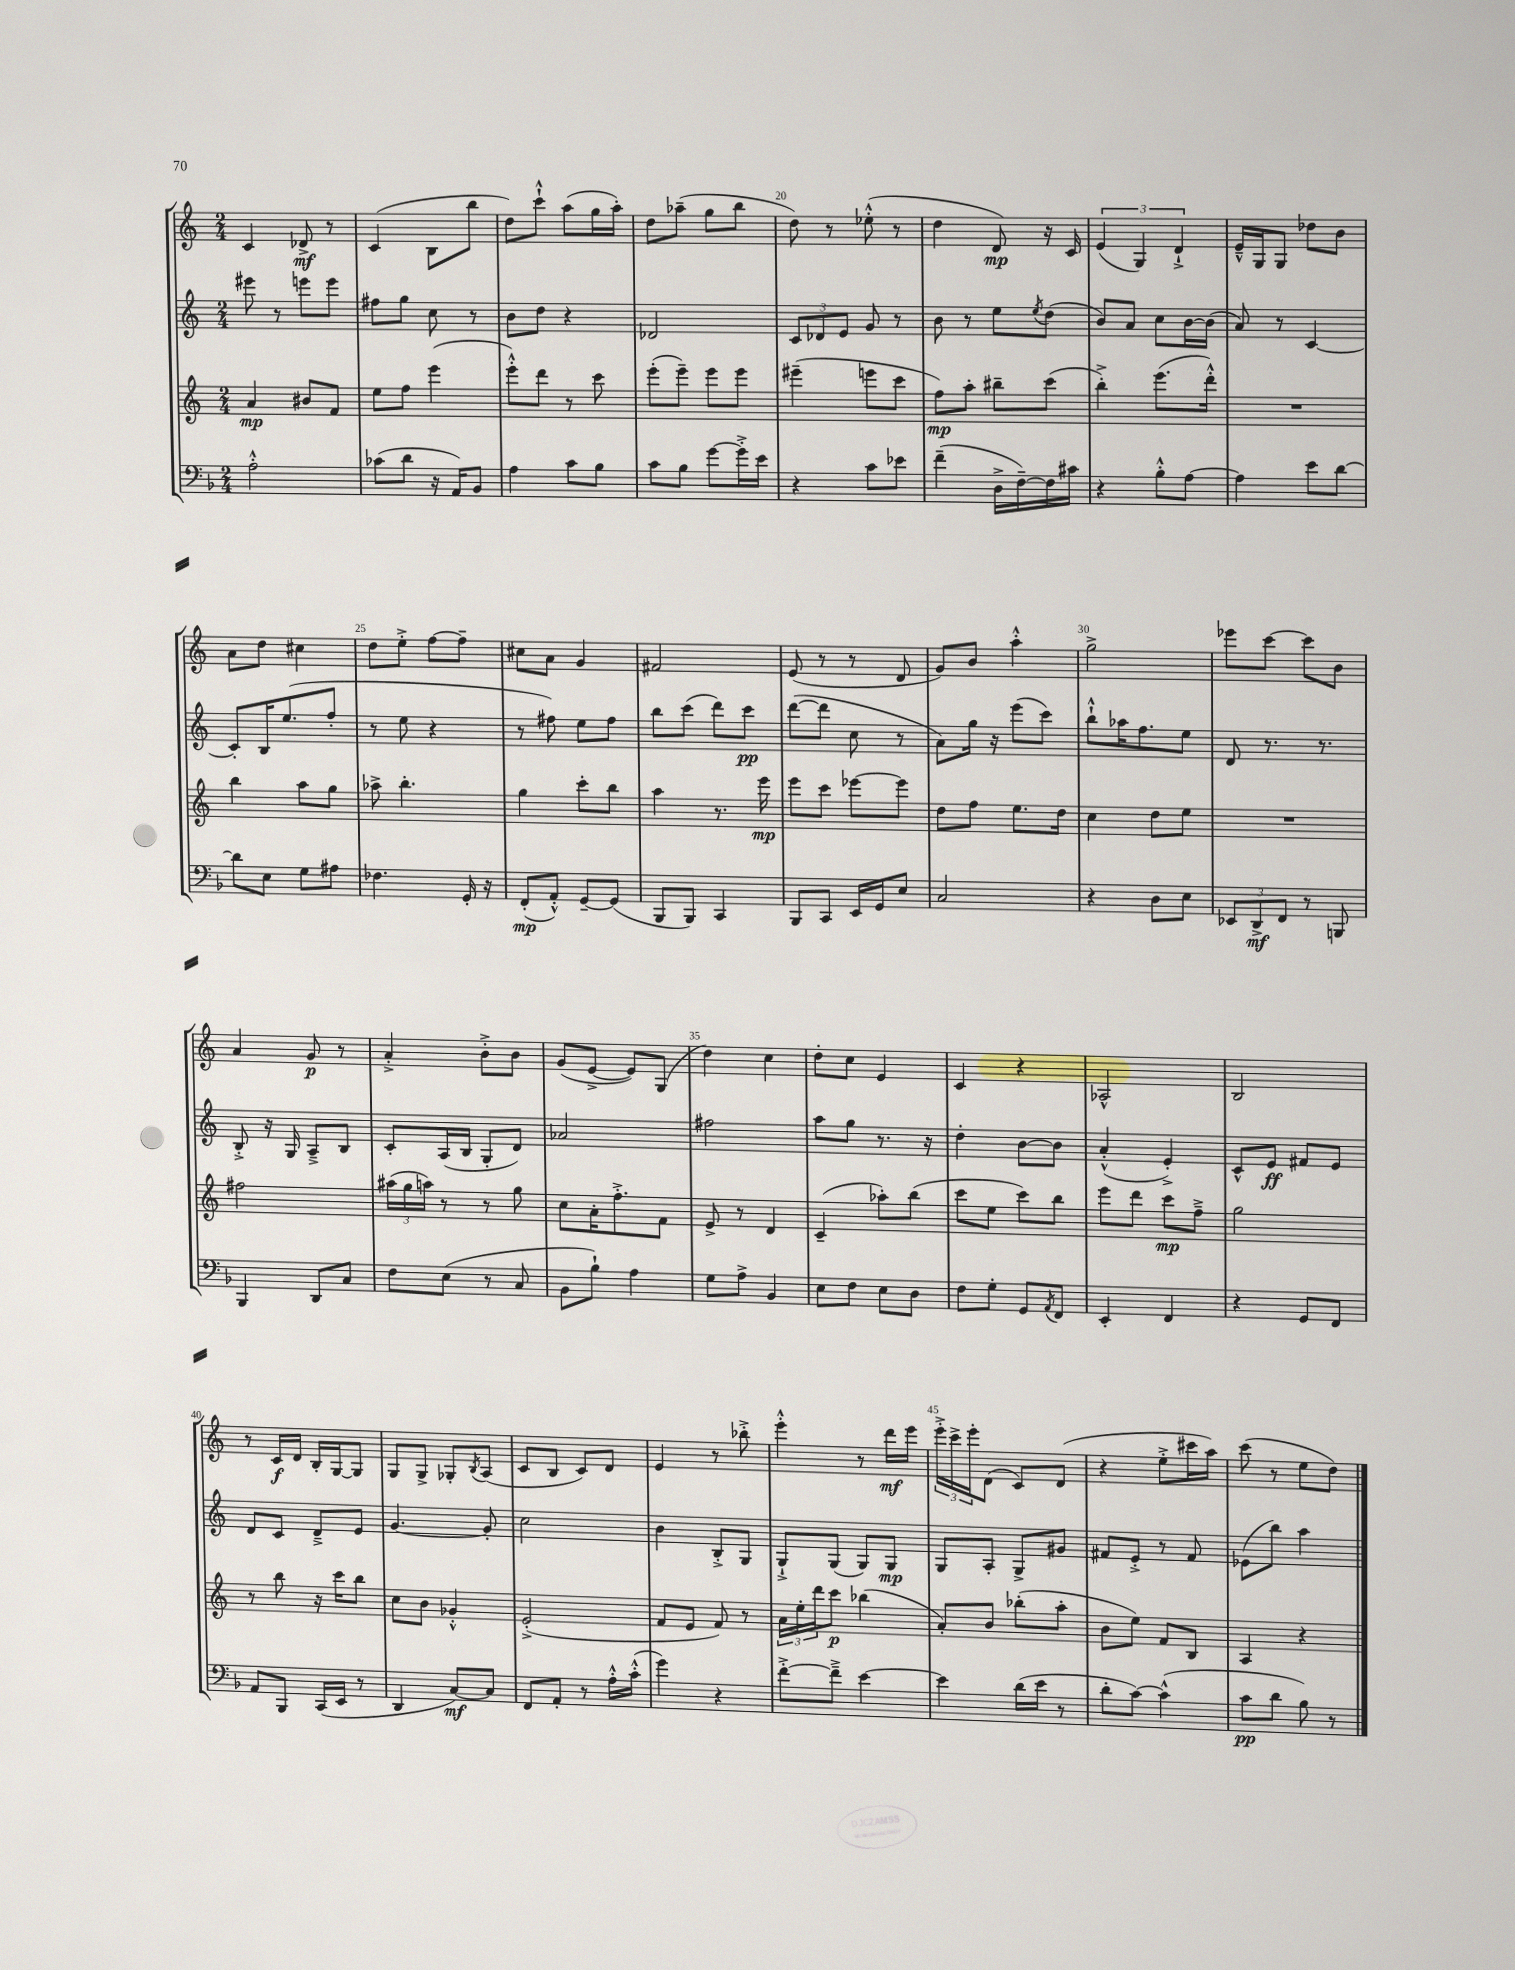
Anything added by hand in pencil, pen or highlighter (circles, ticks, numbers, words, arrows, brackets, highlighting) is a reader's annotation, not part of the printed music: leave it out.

**kern	**dynam	**kern	**dynam	**kern	**dynam	**kern	**dynam
*part4	*part4	*part3	*part3	*part2	*part2	*part1	*part1
*staff4	*staff4	*staff3	*staff3	*staff2	*staff2	*staff1	*staff1
*clefF4	*	*clefG2	*	*clefG2	*	*clefG2	*
*k[b-]	*	*k[]	*	*k[]	*	*k[]	*
*M2/4	*	*M2/4	*	*M2/4	*	*M2/4	*
=16	=16	=16	=16	=16	=16	=16	=16
2A'^^\	.	4a/	mp	8eee#X\	.	4c/	.
.	.	.	.	8r	.	.	.
.	.	8b#X/L	.	8eeen\L	.	8d-X^/	mf
.	.	8f/J	.	8eee\J	.	8r	.
=17	=17	=17	=17	=17	=17	=17	=17
(8c-X\L	.	8ee\L	.	8ff#X\L	.	(4c/	.
8d\J	.	8ff\J	.	8gg\J	.	.	.
16r	.	(4eee\	.	8cc\	.	8B\L	.
16AA/KL)	.	.	.	.	.	.	.
8BB-/J	.	.	.	8r	.	8bb\J	.
=18	=18	=18	=18	=18	=18	=18	=18
4A\	.	8eee'^^\L)	.	8b\L	.	8dd\L)	.
.	.	8ddd\J	.	8dd\J	.	8ccc`^^\J	.
8c\L	.	8r	.	4r	.	(8aa\L	.
8B-\J	.	8ccc\	.	.	.	16gg\L	.
.	.	.	.	.	.	16aa'\JJ)	.
=19	=19	=19	=19	=19	=19	=19	=19
8c\L	.	(8eee'\L	.	2d-X/	.	8dd\L	.
8B-\J	.	8eee~\J)	.	.	.	(8aa-X~\J	.
[8g\L	.	8eee\L	.	.	.	8gg\L	.
16g'^\L]	.	8eee\J	.	.	.	8bb\J	.
16e\JJ	.	.	.	.	.	.	.
=20	=20	=20	=20	=20	=20	=20	=20
4r	.	(4eee#X~\	.	12c/L	.	8dd\)	.
.	.	.	.	12d-X/	.	.	.
.	.	.	.	.	.	8r	.
.	.	.	.	12e/J	.	.	.
8c\L	.	8eeen\L	.	8g/	.	(8ee-X'^^\	.
8e-X\J	.	8ccc\J	.	8r	.	8r	.
=21	=21	=21	=21	=21	=21	=21	=21
(4f~\	.	8ff\L)	mp	8b\	.	4dd\	.
.	.	8aa'\J	.	8r	.	.	.
16D^\LL	.	8bb#X~\L	.	8ee\L	.	8d/)	mp
[16F~\)	.	.	.	.	.	.	.
.	.	.	.	8qee/	.	.	.
16F\]	.	(8ccc\J	.	(8dd\J	.	16r	.
16c#X\JJ	.	.	.	.	.	16c/	.
=22	=22	=22	=22	=22	=22	=22	=22
4r	.	4bb'^\)	.	8b/L)	.	(6e/	.
.	.	.	.	8a/J	.	.	.
.	.	.	.	.	.	6G/)	.
8B-'^^\L	.	(8.eee\L	.	8cc\L	.	.	.
.	.	.	.	.	.	6d`^/	.
[8A\J	.	.	.	[16b\L	.	.	.
.	.	16ddd'^^\Jk)	.	(16b\JJ]	.	.	.
=23	=23	=23	=23	=23	=23	=23	=23
4A\]	.	2r	.	8a/)	.	16e~^^/LL	.
.	.	.	.	.	.	16G/J	.
.	.	.	.	8r	.	8G/J	.
8e\L	.	.	.	[4c/	.	8dd-X\L	.
[8d\J	.	.	.	.	.	8b\J	.
!!LO:LB:g=z
=24	=24	=24	=24	=24	=24	=24	=24
8d\L]	.	4bb\	.	8c'/L]	.	8a\L	.
8E\J	.	.	.	16B/K	.	8dd\J	.
.	.	.	.	(8.ee/	.	.	.
8G\L	.	8aa\L	.	.	.	4cc#X\	.
8A#X\J	.	8gg\J	.	8ff'/J	.	.	.
=25	=25	=25	=25	=25	=25	=25	=25
4.F-X\	.	8aa-X^\	.	8r	.	8dd\L	.
.	.	4.bb'\	.	8ee\	.	8ee'^\J	.
.	.	.	.	4r	.	[8ff\L	.
16GG'/	.	.	.	.	.	8ff~\J]	.
16r	.	.	.	.	.	.	.
=26	=26	=26	=26	=26	=26	=26	=26
(8FF'/L	mp	4gg\	.	8r	.	8cc#X\L	.
8AA'^^/J)	.	.	.	8ff#X\)	.	8a\J	.
[8GG~/L	.	8ccc'\L	.	8ee\L	.	4g/	.
(8GG/J]	.	8bb\J	.	8ff#\J	.	.	.
=27	=27	=27	=27	=27	=27	=27	=27
8BBB-/L	.	4aa\	.	8bb\L	.	2f#X/	.
8BBB-/J)	.	.	.	(8ccc\J	.	.	.
4CC/	.	8.r	.	8ddd\L)	.	.	.
.	.	.	.	8ccc\J	pp	.	.
.	.	16eee\	mp	.	.	.	.
=28	=28	=28	=28	=28	=28	=28	=28
8BBB-/L	.	8eee\L	.	([8ddd\L	.	(8e/	.
8CC/J	.	8ccc\J	.	8ddd\J]	.	8r	.
16EE/LL	.	[8eee-X\L	.	8cc\	.	8r	.
16GG/J	.	.	.	.	.	.	.
8E/J	.	8eee-\J]	.	8r	.	8d/	.
=29	=29	=29	=29	=29	=29	=29	=29
2C/	.	8dd\L	.	8a\L)	.	8g/L)	.
.	.	8ff\J	.	16gg\Jk	.	8b/J	.
.	.	.	.	16r	.	.	.
.	.	8.ee\L	.	(8eee\L	.	4aa'^^\	.
.	.	.	.	8ccc\J)	.	.	.
.	.	16dd\Jk	.	.	.	.	.
=30	=30	=30	=30	=30	=30	=30	=30
4r	.	4cc\	.	8bb`^^\L	.	2gg^\	.
.	.	.	.	16aa-X\K	.	.	.
.	.	.	.	8.ff\	.	.	.
8D\L	.	8dd\L	.	.	.	.	.
8E\J	.	8ee\J	.	8ee\J	.	.	.
=31	=31	=31	=31	=31	=31	=31	=31
12EE-X/L	.	2r	.	8d/	.	8eee-X\L	.
12DD^/	mf	.	.	.	.	.	.
.	.	.	.	8.r	.	[8ccc\J	.
12FF/J	.	.	.	.	.	.	.
8r	.	.	.	.	.	8ccc\L]	.
.	.	.	.	8.r	.	.	.
8BBBn/	.	.	.	.	.	8b\J	.
!!LO:LB:g=z
=32	=32	=32	=32	=32	=32	=32	=32
4BBB-/	.	2ff#X\	.	8B'^/	.	4a/	.
.	.	.	.	16r	.	.	.
.	.	.	.	16G/	.	.	.
8DD/L	.	.	.	8A~^/L	.	8g/	p
8C/J	.	.	.	8B/J	.	8r	.
=33	=33	=33	=33	=33	=33	=33	=33
8F\L	.	(24aa#X\LL	.	8c'/L	.	4a'^/	.
.	.	24gg\	.	.	.	.	.
.	.	24aan\JJ)	.	.	.	.	.
(8E\J	.	8r	.	(16A/L	.	.	.
.	.	.	.	16B/JJ	.	.	.
8r	.	8r	.	8G'/L	.	8b'^\L	.
8C/	.	8gg\	.	8d/J)	.	8b\J	.
=34	=34	=34	=34	=34	=34	=34	=34
8BB-\L	.	8cc\L	.	2a-X/	.	(8g/L	.
8B-`\J)	.	16a'\K	.	.	.	[8e^/J	.
.	.	8.ff'^\	.	.	.	.	.
4A\	.	.	.	.	.	8e/L])	.
.	.	8f\J	.	.	.	(8G/J	.
=35	=35	=35	=35	=35	=35	=35	=35
8G\L	.	8e^/	.	2ff#X\	.	4dd\)	.
8A^\J	.	8r	.	.	.	.	.
4BB-/	.	4d/	.	.	.	4cc\	.
=36	=36	=36	=36	=36	=36	=36	=36
8E\L	.	(4c~/	.	8aa\L	.	8dd'\L	.
8F\J	.	.	.	8gg\J	.	8cc\J	.
8E\L	.	8aa-X'\L)	.	8.r	.	4e/	.
8D\J	.	(8bb\J	.	.	.	.	.
.	.	.	.	16r	.	.	.
=37	=37	=37	=37	=37	=37	=37	=37
8F\L	.	8ccc\L	.	4dd'\	.	4c/	.
8G'\J	.	8ee\J	.	.	.	.	.
8GG/L	.	8ccc\L)	.	[8b\L	.	4r	.
8qAA/	.	.	.	.	.	.	.
8FF/J	.	8bb\J	.	8b\J]	.	.	.
=38	=38	=38	=38	=38	=38	=38	=38
4EE'/	.	8eee\L	.	(4a'^^/	.	2A-X^^/	.
.	.	8ddd\J	.	.	.	.	.
4FF/	.	8ccc\L	mp	4e'^/)	.	.	.
.	.	8ff~^\J	.	.	.	.	.
=39	=39	=39	=39	=39	=39	=39	=39
4r	.	2gg\	.	8c^^/L	.	2B/	.
.	.	.	.	8e/J	ff	.	.
8GG/L	.	.	.	8f#X/L	.	.	.
8FF/J	.	.	.	8e/J	.	.	.
!!LO:LB:g=z
=40	=40	=40	=40	=40	=40	=40	=40
8AA/L	.	8r	.	8d/L	.	8r	.
8BBB-/J	.	8bb\	.	8c/J	.	16c/LL	f
.	.	.	.	.	.	16d/JJ	.
(16CC/LL	.	16r	.	8d~^/L	.	16B'/LL	.
16EE/JJ	.	16ccc\KL	.	.	.	[16G/J	.
8r	.	8bb\J	.	8e/J	.	8G/J]	.
=41	=41	=41	=41	=41	=41	=41	=41
4DD/	.	8cc\L	.	[4.g/	.	8G/L	.
.	.	8b\J	.	.	.	8G^/J	.
[8C/L)	mf	4g-X'^^/	.	.	.	8G-X'/L	.
.	.	.	.	.	.	8qB/	.
8C/J]	.	.	.	8g'/]	.	(8A/J	.
=42	=42	=42	=42	=42	=42	=42	=42
8FF/L	.	(2e'^/	.	2cc\	.	8c/L	.
8AA'/J	.	.	.	.	.	8B/J	.
8r	.	.	.	.	.	8c/L)	.
16A'^^\LL	.	.	.	.	.	8d/J	.
(16c'^^\JJ	.	.	.	.	.	.	.
=43	=43	=43	=43	=43	=43	=43	=43
4g\)	.	8f/L	.	4b\	.	4e/	.
.	.	8e/J	.	.	.	.	.
4r	.	8f/)	.	8B'^/L	.	8r	.
.	.	8r	.	8G/J	.	8bb-X'^\	.
=44	=44	=44	=44	=44	=44	=44	=44
[8f'^\L	.	24a\LL	.	8G`^/L	.	4eee'^^\	.
.	.	24ee'\	.	.	.	.	.
.	.	24ddd\J	.	.	.	.	.
8f~^\J]	.	8ccc\J	p	(8G/J	.	.	.
[4e\	.	(4bb-X\	.	8G/L)	.	8r	.
.	.	.	.	8G/J	mp	16ddd\LL	mf
.	.	.	.	.	.	16eee\JJ	.
=45	=45	=45	=45	=45	=45	=45	=45
4e\]	.	8a'/L)	.	8G/L	.	24eee'^\LL	.
.	.	.	.	.	.	24ccc^\	.
.	.	.	.	.	.	24eee'\J	.
.	.	8b/J	.	8A'/J	.	(8d\J	.
(16d\LL	.	(8bb-X'\L	.	8G^/L	.	8c/L)	.
16e\JJ	.	.	.	.	.	.	.
8r	.	8aa'\J	.	8g#X/J	.	(8d/J	.
=46	=46	=46	=46	=46	=46	=46	=46
8d'\L	.	8b\L	.	8f#X/L	.	4r	.
[8c\J)	.	8ee\J)	.	8e'^/J	.	.	.
(4c^^\]	.	8f/L	.	8r	.	8ee'^\L	.
.	.	8B/J	.	8f#/	.	16ccc#X\L	.
.	.	.	.	.	.	16aa\JJ)	.
=47	=47	=47	=47	=47	=47	=47	=47
8c\L	pp	4A/	.	(8e-X\L	.	(8ccc\	.
8d\J	.	.	.	8bb\J)	.	8r	.
8B-\)	.	4r	.	4aa\	.	8ee\L	.
8r	.	.	.	.	.	8dd\J)	.
==	==	==	==	==	==	==	==
*-	*-	*-	*-	*-	*-	*-	*-
